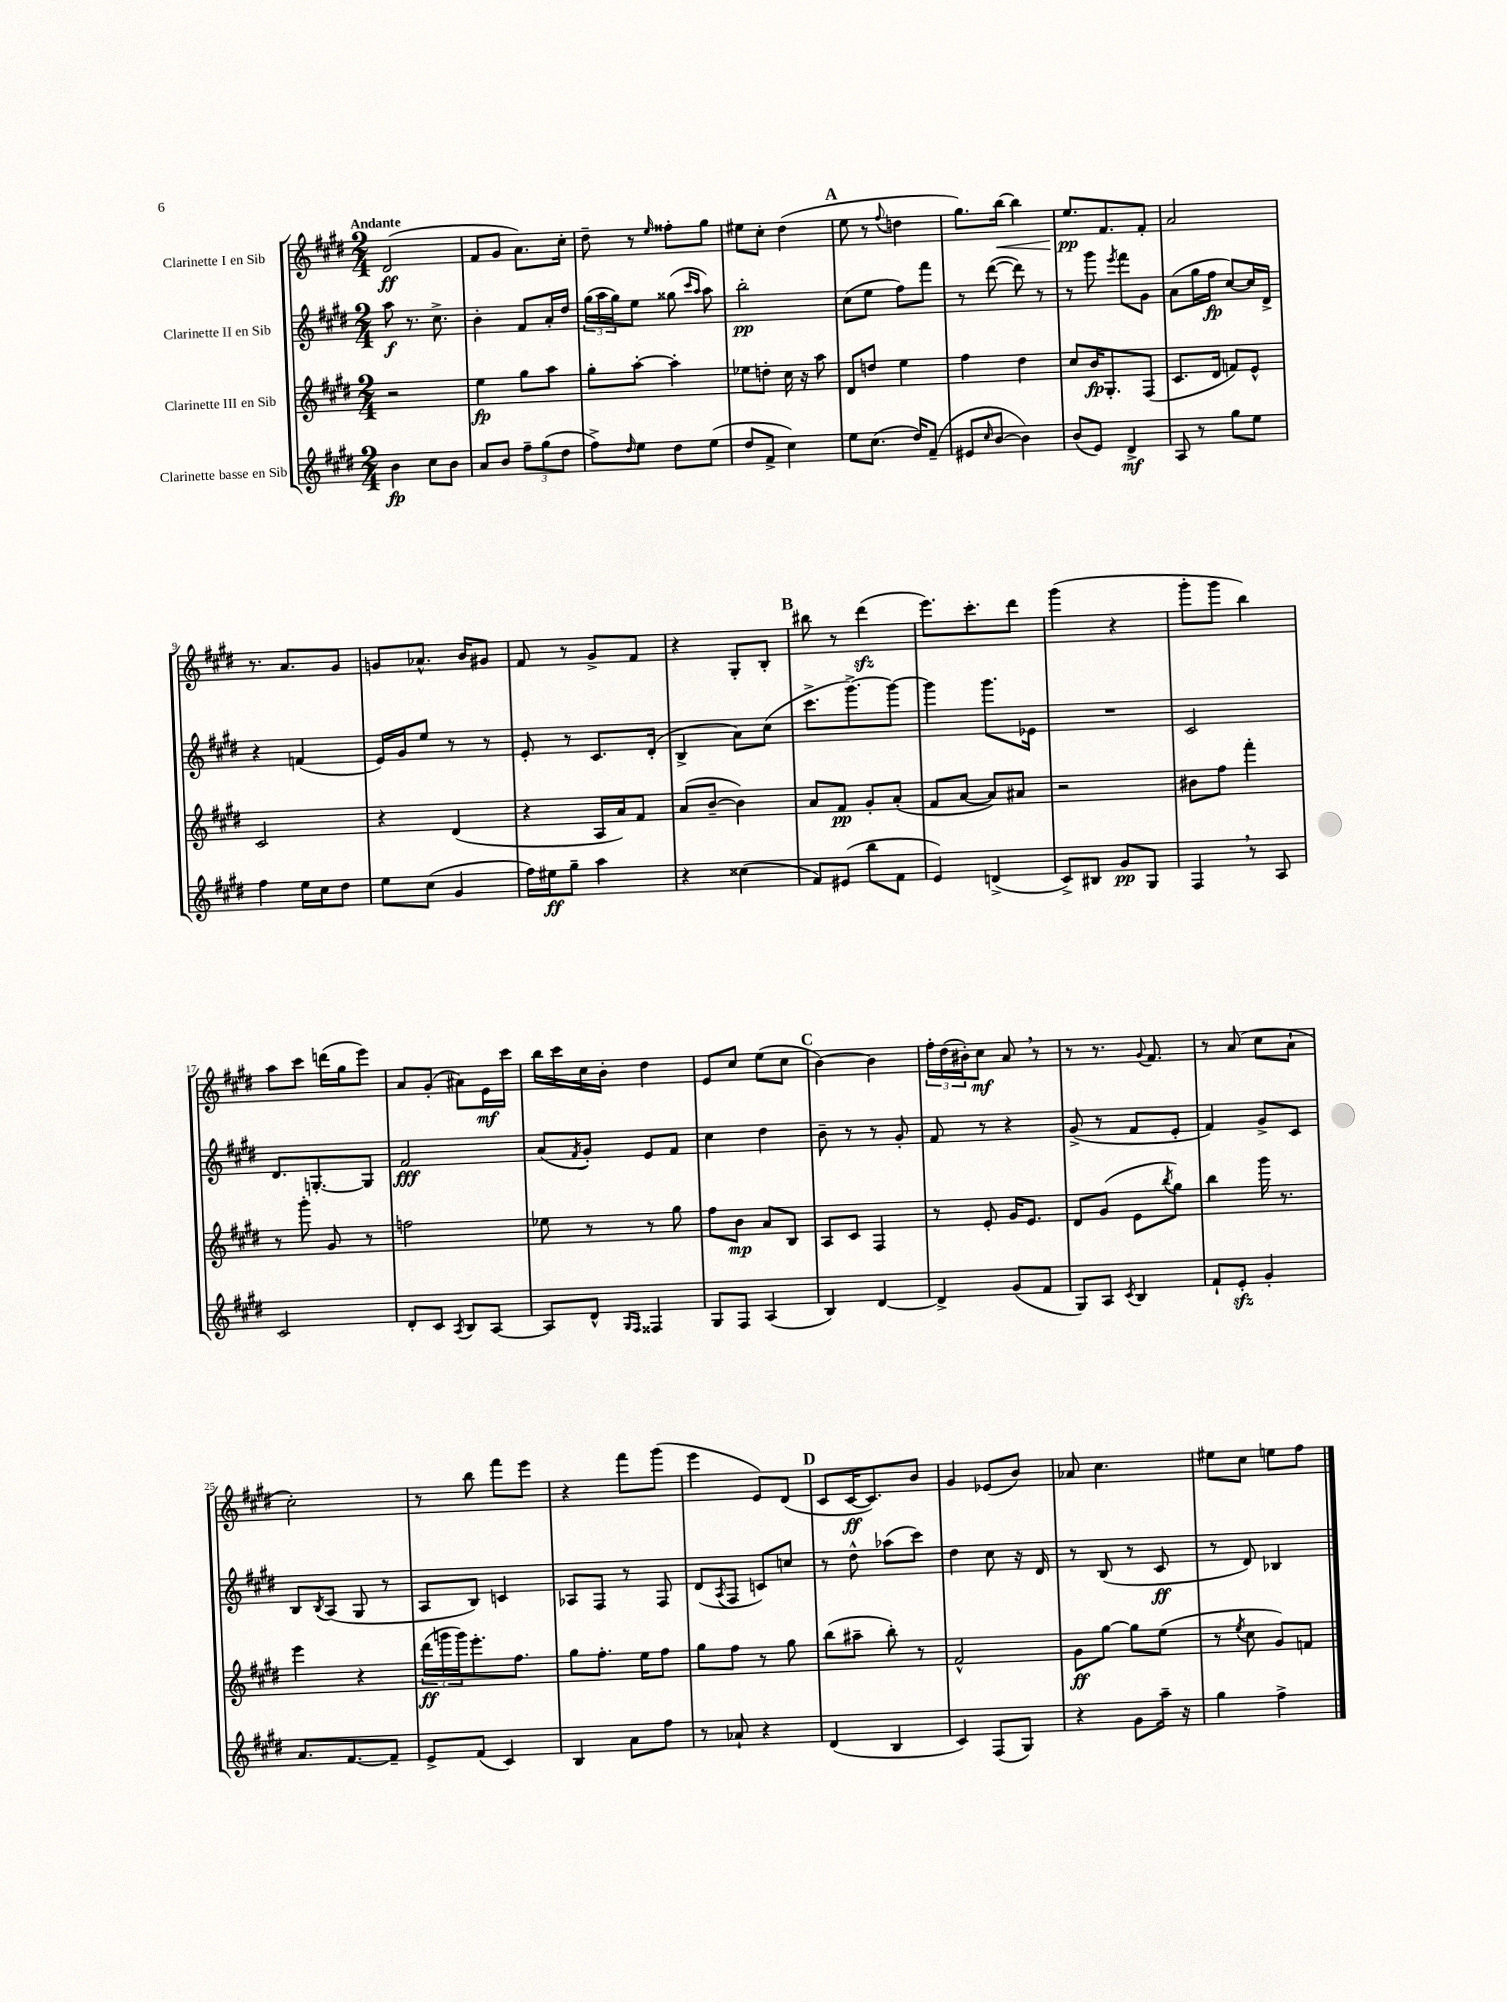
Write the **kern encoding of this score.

**kern	**kern	**kern	**kern
*staff4	*staff3	*staff2	*staff1
*clefG2	*clefG2	*clefG2	*clefG2
*k[f#c#g#d#]	*k[f#c#g#d#]	*k[f#c#g#d#]	*k[f#c#g#d#]
*M2/4	*M2/4	*M2/4	*M2/4
4b	2r	8aa	(2d#
.	.	8.r	.
8cc#	.	.	.
.	.	8.cc#^	.
8b	.	.	.
=	=	=	=
8a	4ee	4b'	8f#
8b	.	.	8g#
12ff#~	8gg#	8f#	8.a)
(12gg#	.	.	.
.	8aa	16a'	.
12dd#	.	.	.
.	.	16dd#	16cc#'
=	=	=	=
8ff#^)	8gg#'	(24gg#	8dd#~
.	.	24aa	.
.	.	24gg#)	.
16qqdd#	.	.	.
8ee	[8aa'	8ee	8r
.	.	.	16qqee
8dd#	4aa']	(8gg##	8ff##'
.	.	16qqccc#	.
.	.	16qqaa	.
(8ee	.	8aa)	8gg#
=	=	=	=
8dd#	8ee-	2bb'	8ee#
8f#^	8dd'	.	8cc#'
4cc#)	16cc#	.	(4dd#
.	16r	.	.
.	8aa	.	.
=	=	=	=
8ee	8d#	(8cc#	8ee
(8.cc#	8dd	8ee	8r
.	.	.	8qqff#
.	4ee	8ff#)	4dd
16dd#)	.	.	.
(8f#~	.	8fff#	.
=	=	=	=
8e#	4ff#	8r	8.gg#)
16qqcc#	.	.	.
[8b	.	([8ddd#	.
.	.	.	[16bb
4b])	4dd#	8ddd#])	4bb]
.	.	8r	.
=	=	=	=
(8b	8cc#	8r	8.ee
8e)	16b	8ggg#	.
.	8.G#'	.	8.f#
.	.	8qeee	.
4d#^	.	8fff#	.
.	(8F#	8g#	8f#'
=	=	=	=
8A	8.c#	(8a	2a
8r	.	16gg#	.
.	16d#	16ff#	.
8gg#	8f)	[8cc#)	.
8ee	8e^^	16cc#]	.
.	.	16d#^	.
=	=	=	=
4ff#	2c#	4r	8.r
.	.	.	8.a
16ee	.	(4f	.
16cc#	.	.	.
8dd#	.	.	8g#
=	=	=	=
8ee	4r	16e)	8g
.	.	16g#	.
(8cc#	.	8ee	8.a-^^
4g#	(4d#	8r	.
.	.	.	16b
.	.	8r	8g#
=	=	=	=
16ff#)	4r	8e'	8f#
16ee#	.	.	.
8gg#~	.	8r	8r
4aa	16A	8.c#	8g#^
.	16a)	.	.
.	8f#	.	8f#
.	.	(16d#'	.
=	=	=	=
4r	(8a	4B^	4r
.	[8b~	.	.
(4cc##	4b])	8a)	8G#'
.	.	(8cc#	8B'
=	=	=	=
8f#)	8a	8.ccc#^	8bb#
(8e#	8f#	.	8r
.	.	[8.ggg#^)	.
8bb	8g#'	.	(4ddd#
8f#	(8a'	8ggg#_	.
=	=	=	=
4e)	8f#	4ggg#]	8.eee)
.	[8a	.	.
.	.	.	8.ccc#'
(4d^	8a])	8.ggg#	.
.	8a#	.	8ddd#
.	.	16e-	.
=	=	=	=
8c#^)	2r	2r	(4ggg#
8B#	.	.	.
8g#	.	.	4r
8G#	.	.	.
=	=	=	=
4F#	8b#	2c#	8ggg#'
.	8ff#	.	8ggg#
8r	4fff#'	.	4bb)
8A	.	.	.
=	=	=	=
2c#	8r	8.d#	8aa
.	8ggg#'	.	8ccc#
.	.	[8.G'	.
.	8g#	.	(16ddd
.	.	.	16gg#
.	8r	8G]	8eee)
=	=	=	=
8d#'	2ff	2f#	8a
8c#	.	.	(8g#'
8qA	.	.	.
8B	.	.	8a#)
[8A	.	.	16e
.	.	.	16ccc#
=	=	=	=
8A]	8ee-	(8a	16bb
.	.	.	16ccc#
.	.	8qf#	.
8d#^^	8r	8g#')	16cc#
.	.	.	16b'
16qqG#	.	.	.
16qqF#	.	.	.
4F##	8r	8e	4dd#
.	8gg#	8f#	.
=	=	=	=
8G#	8ff#	4cc#	8e
8F#	8b	.	8cc#
(4A	8a	4dd#	(8ee
.	8B	.	8cc#
=	=	=	=
4B)	8A	8b~	[4b)
.	8c#	8r	.
[4d#	4F#	8r	4b]
.	.	8g#'	.
=	=	=	=
4d#^]	8r	8f#	24ff#'
.	.	.	(24dd#
.	.	.	24b#')
.	8e'	8r	8cc#
(8g#	16g#	4r	8a
.	8.e	.	.
8f#	.	.	8r
=	=	=	=
8G#)	8d#	(8g#^	8r
8A	(8g#	8r	8.r
8qc#	.	.	.
4B	8e	8f#	.
.	.	.	8qqg#
.	.	.	8.f#
.	8qbb	.	.
.	8gg#)	8e'	.
=	=	=	=
8f#`	4bb	4f#)	8r
8e'	.	.	(8a
4g#'	16ggg#	8g#^	8cc#
.	8.r	.	.
.	.	8c#	8a`
=	=	=	=
8.a	4eee	8B	2cc#')
.	.	8qB	.
.	.	(8A	.
[8.f#	.	.	.
.	4r	8G#	.
8f#~]	.	8r	.
=	=	=	=
8e^	(24ddd#	8A	8r
.	24ggg	.	.
.	24ggg)	.	.
(8f#	8.eee'	8B)	8bb
4c#)	.	4c	8fff#
.	8.ff#	.	.
.	.	.	8eee
=	=	=	=
4B	8gg#	8A-	4r
.	8.ff#'	8F#	.
8a	.	8r	8fff#
.	16ee	.	.
8ff#	8ff#	8F#	(8ggg#
=	=	=	=
8r	8gg#	(8d#	4eee
.	.	8qA	.
8a-`	8ff#	8F#	.
4r	8r	8c)	8e)
.	8gg#	8cc	(8d#
=	=	=	=
(4d#	(8bb	8r	8c#
.	8aa#~	8dd#^^	[16c#
.	.	.	8.c#])
4B	8bb')	(8aa-	.
.	8r	8ccc#)	8b
=	=	=	=
4c#)	2f#^^	4dd#	4g#
(8F#	.	8cc#	(8e-
8G#)	.	16r	8b)
.	.	16d#	.
=	=	=	=
4r	8g#	8r	8a-
.	[8gg#	(8B	4.cc#
8g#	8gg#]	8r	.
16aa~	(8ee	8c#	.
16r	.	.	.
=	=	=	=
4gg#	8r	8r	8ee#
.	8qee	.	.
.	8cc#	8d#)	8cc#
4ff#^	8g#)	4B-	8ee
.	8f	.	8ff#
==	==	==	==
*-	*-	*-	*-
